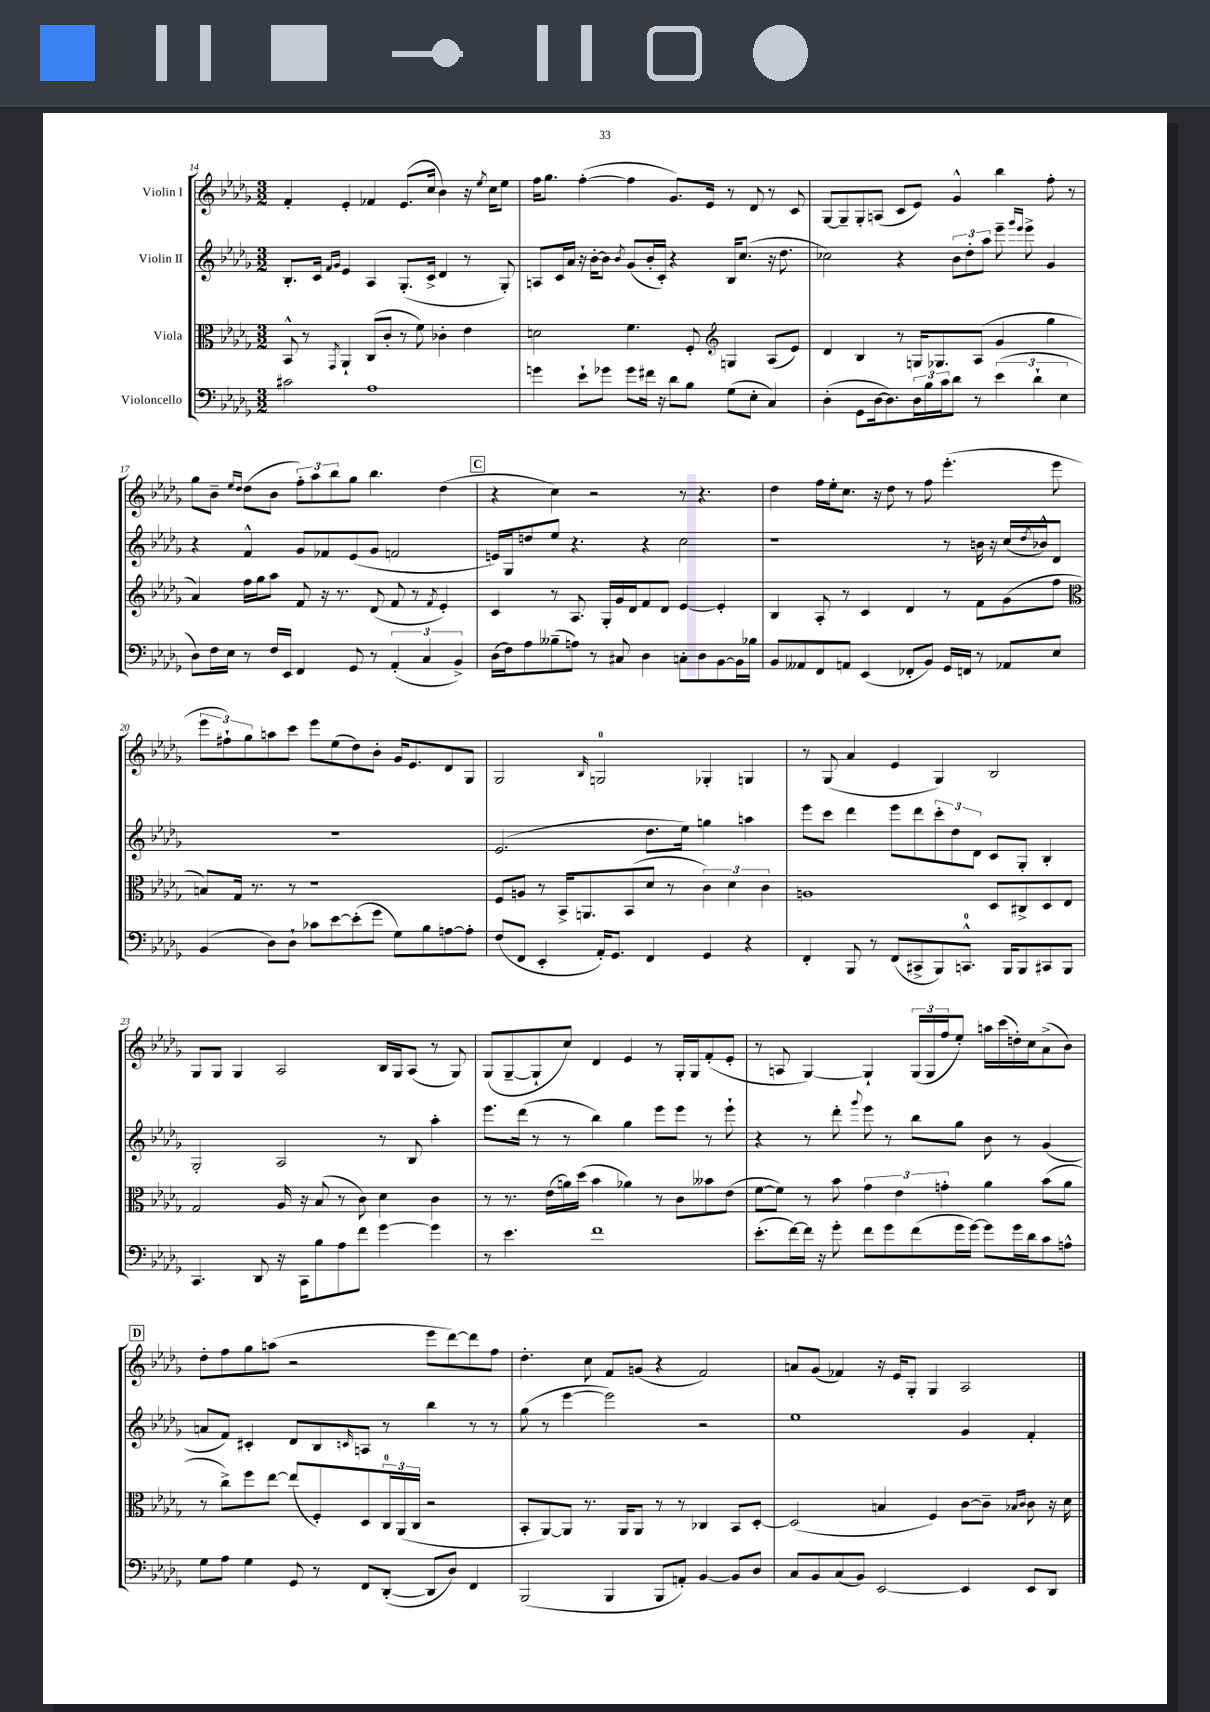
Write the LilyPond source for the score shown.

<<
\new StaffGroup <<
\new Staff = "s0" \with { instrumentName = "Violin I" } {
    \clef treble \key des \major \numericTimeSignature \time 3/2
    f'4-. ees'4-. fes'4 ees'8.( c''16 bes'4) r16 \acciaccatura { ees''8 } c''16 ees''8 |
    f''16 ges''8. f''4~-.( f''4 ges'8.) ees'16 r8 des'8 r8 c'8 |
    ges8~ ges8-- ges8-. a8( c'8 ees'8) ges'4-^ bes''4 f''8-. r8 |
    ges''8 bes'8-- \grace { ees''16 des''16 } des''8( bes'8 \tuplet 3/2 { f''8-.) aes''8 bes''8 } ges''8 bes''4. des''4( |
    \mark \markup { \box "C" } r4 c''4) r2 r8 r4. |
    des''4 f''16 ees''16-. c''8. r16 des''8 r8 f''8 ees'''4.-.( ees'''8 |
    \tuplet 3/2 { ees'''8 fis''8-!) ges''8 } a''8 c'''8 ees'''8 ees''8( des''8) bes'8-. ges'16 ees'8. des'8 ges8 |
    ges2 \grace { bes16 } g2-0 ges4-. g4 |
    r8 ges8( aes'4 ees'4 ges4) bes2 |
    ges8 ges8 ges4 aes2 bes16 ges16 aes8( r8 ges8) |
    ges8( ges8~-- ges8-! c''8) des'4 ees'4 r8 ges16-. ges16 f'8-.( ees'8-. |
    r8 a8 ges4~) ges4-! \tuplet 3/2 { ges16( ges16 f''16 } ees''8-.) a''16 c'''16( d''16-.) c''16 aes'8->( bes'8) |
    \mark \markup { \box "D" } des''8-. f''8 ges''8 a''8( r2 ees'''8 des'''8~) des'''8 f''8 |
    des''4.-. c''8 f'8 g'8( r4 f'2) |
    a'8 ges'8( fes'4) r16 ees'16 ges8-. ges4 aes2 \bar "|." |
}
\new Staff = "s1" \with { instrumentName = "Violin II" } {
    \clef treble \key des \major \numericTimeSignature \time 3/2
    bes8.-. c'16 \grace { f'16 ges'16 } ees'4 aes4 ges8.-.( c'16-> des'4 r8 ges8-.) |
    a8 c'16 aes'16 r16 bes'16~-. bes'8 \acciaccatura { bes'8 } ges'8( bes'16-. c'16-.) r4 bes16 c''8.( r16 des''8. |
    ces''2) r4 \tuplet 3/2 { bes'8 des''8-. aes''8 } ees'''8-- \grace { ges'''16 ees'''16 } ees'''8-> ges'4 |
    r4 f'4-^ ges'8 fes'8 ees'8( ges'8 f'2 |
    \mark \markup { \box "C" } e'16) ges16 d''8 ees''8 r4. r4 c''2 |
    r1 r8 b'16 r16 c''16( \acciaccatura { des''8 } bes'16-^) des'8 |
    R1. |
    ees'2.( des''8. ees''16) g''4 a''4 |
    ees'''8 c'''8 des'''4 ees'''8 des'''8 \tuplet 3/2 { c'''8-. des''8 des'8 } c'8 ges8-. bes4-. |
    ges2-. aes2 r8 bes8 aes''4-. |
    ees'''8. des'''16( r8 r8 bes''4) ges''4 ees'''8 ees'''8 r8 ees'''8-! |
    r4 r8 des'''8-. \appoggiatura { ges'''8 } ees'''8 r8 bes''8 ges''8 bes'8 r8 ges'4( |
    \mark \markup { \box "D" } a'8 f'8) cis'4-. des'8 bes8 \grace { c'16 } a8 r8 bes''4 r8 r8 |
    ges''8( r8 ees'''4~ ees'''2) r2 |
    ees''1 ges'4 f'4-. \bar "|." |
}
\new Staff = "s2" \with { instrumentName = "Viola" } {
    \clef alto \key des \major \numericTimeSignature \time 3/2
    bes,8-^ r8 \acciaccatura { ges,8 } aes,4-! c8( c'8-. r8 f'8) ces'4-. ees'4 |
    d'2 f'4. f8-. \clef treble g4 aes8( ees'8) |
    des'4 bes4 r8 g16 ges8. aes8( ges'4 ges''4 |
    aes'4) f''16 ges''16 aes''8 f'8 r16 r8. des'8( f'8 r8 \acciaccatura { f'8 } ees'4-.) |
    \mark \markup { \box "C" } c'4 r8 aes8. ges16-. ges'16 des'16 f'8 des'8 ees'4~ ees'4-. |
    bes4 aes8-. r8 c'4 des'4 r8 f'8 ges'8( f''8 |
    \clef alto b8) ges16 r8. r8 r1 |
    f8 a8 r8 bes,16-> a,8. bes,8( des'8 r8 \tuplet 3/2 { c'4) des'4 c'4 } |
    a1 des8 cis8-> des8 ees8 |
    ges2 aes16 r16 bes8( r8 c'8) des'4 c'4 |
    r8 r8. ees'16( a'16) des''16( bes'4 aes'4) r8 c'8 beses'8 ees'8( |
    f'8~ f'8) r8 bes'8 \tuplet 3/2 { ges'4 ees'4 g'4-. } aes'4 bes'8( aes'8 |
    \mark \markup { \box "D" } r8 c''8->) f''8 ees''8~ ees''8( f8-.) des8 \tuplet 3/2 { c16-0 aes,16( c16 } r2 |
    bes,8-. aes,8~) aes,8 r8. aes,16 aes,8 r8 r8 ces4 bes,8 des8~-. |
    des2( b4 f4) c'8~ c'8-- \grace { bes16 c'16 } c'8 r16 des'16 \bar "|." |
}
\new Staff = "s3" \with { instrumentName = "Violoncello" } {
    \clef bass \key des \major \numericTimeSignature \time 3/2
    cis'2 aes1 |
    g'4 ees'8-! ges'8 ges'8 fis'16 r16 des'8 bes8 ges8( ees8-. c4) |
    des4-.( ges,8 des16~ des8.) \tuplet 3/2 { des16 bes16 c'16 } des'8 r8 \tuplet 3/2 { ees'4( des'4-! ees4 } |
    des8) f16 ees16 r8 f16 ees,16 f,4 ges,8 r8 \tuplet 3/2 { aes,4-.( c4 bes,4->) } |
    \mark \markup { \box "C" } des16( f16) aes8 beses8--( a8) r8 cis8 des4 c8-. des8 bes,8~ bes,16 bes16 |
    bes,8 aeses,8 f,8 a,8 ees,4( fes,8-. bes,8) ges,16 f,16 r8 aes,8 ees8 |
    bes,4( des8) des8-! ces'8 ees'8~ ees'8-.( ges'8 ges8) bes8 a8~ a8-. |
    f8( f,8 ees,4-. aes,16-.) ges,8. f,4 ges,4 r4 |
    f,4-. bes,,8 r8 f,8( cis,8-> bes,,8) c,8.-0-^ bes,,16 bes,,8 cis,8 bes,,8 |
    c,4. des,8 r16 c,16 bes8 aes8 f'8 ges'4~ ges'4 |
    r8 ees'4. f'1 |
    ees'8.-.( f'16~) f'16 r16 ges'8-. f'8 ges'8 f'8( ges'16 ges'16~) ges'8 ges'16 des'16 c'8 a8-^ |
    \mark \markup { \box "D" } ges8 aes8 ges4 ges,8 r8 f,8 des,8~-.( des,8 des8) f,4 |
    bes,,2( bes,,4 bes,,8 a,8-.) bes,4~ bes,8 des8 |
    c8 bes,8 c8( bes,8) ees,2~ ees,4 ees,8 des,8 \bar "|." |
}
>>
>>
\layout { \context { \Score currentBarNumber = #14 } }
